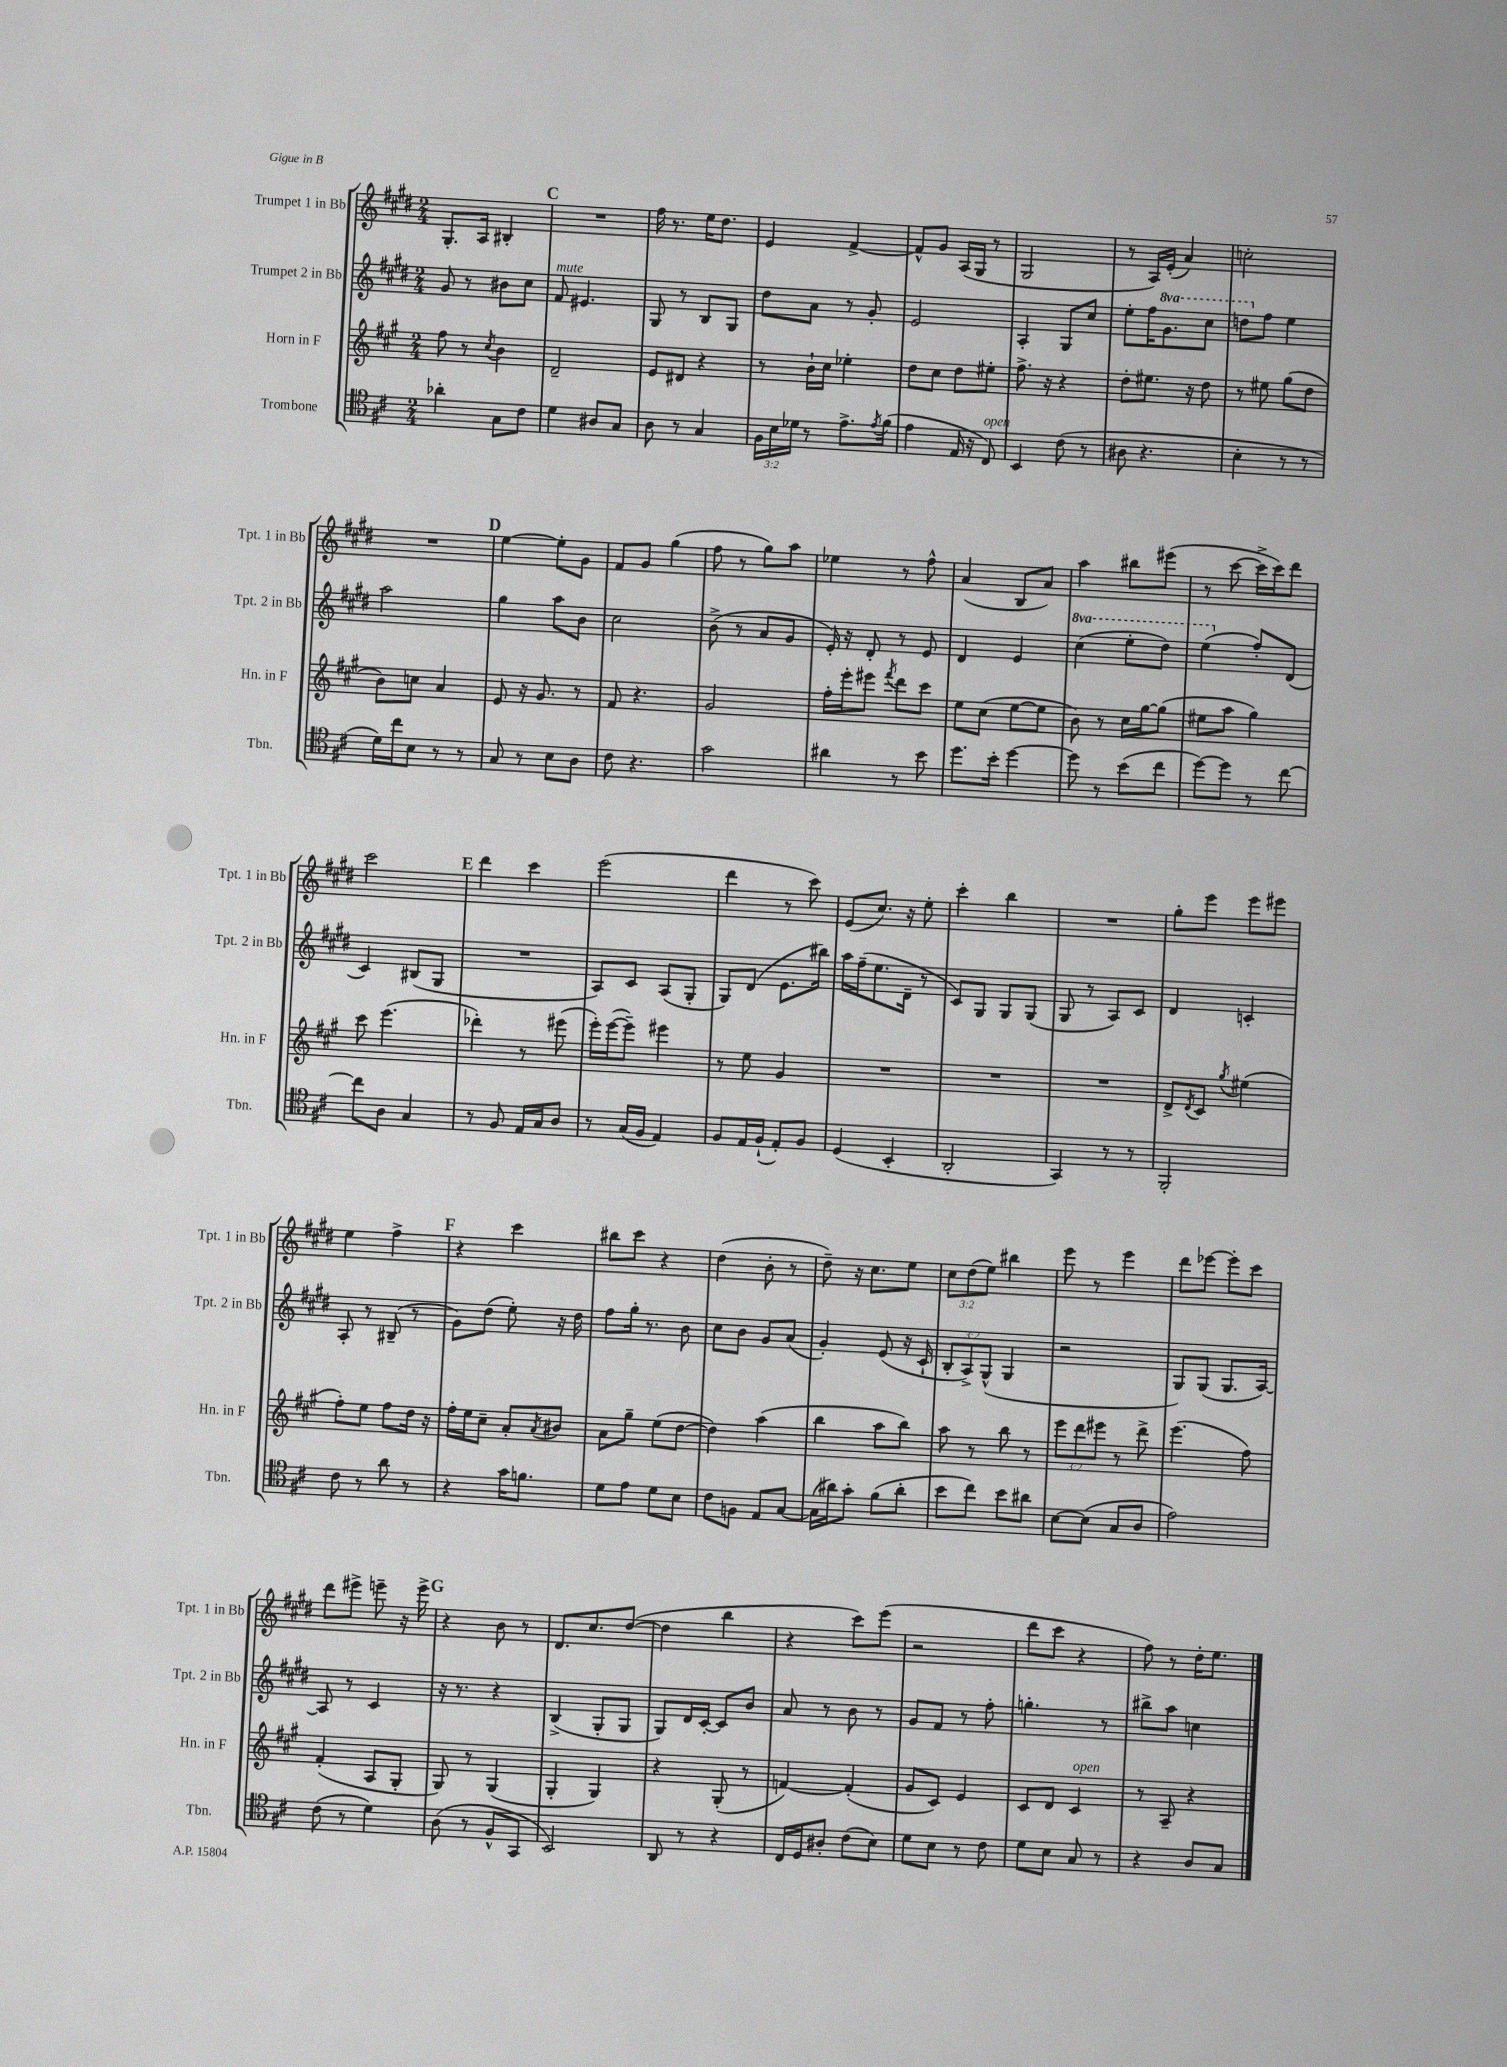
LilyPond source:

<<
\new StaffGroup <<
\new Staff = "s0" \with { instrumentName = "Trumpet 1 in Bb" shortInstrumentName = "Tpt. 1 in Bb" } {
    \clef treble \key e \major \numericTimeSignature \time 2/4 \override Staff.TupletNumber.text = #tuplet-number::calc-fraction-text
    gis8.-. a16 bis4-. |
    \mark \markup { \bold "C" } R2 |
    fis''16 r8. e''16 dis''8. |
    e'4 fis'4~-> |
    fis'8-^ gis'8 a16( gis16 r8 |
    gis2 |
    r8 a16) e'16-.( a'4) |
    c''2-. |
    R2 |
    \mark \markup { \bold "D" } e''4~ e''8-. gis'8 |
    fis'8 gis'8 gis''4( |
    fis''8 r8 gis''8) a''8 |
    ees''4 r8 fis''8-^ |
    a'4( b8 a'8) |
    a''4 bis''8 eis'''8( |
    r8 cis'''8~ cis'''16-> cis'''16) dis'''8 |
    cis'''2 |
    \mark \markup { \bold "E" } dis'''4 cis'''4 |
    e'''2( |
    dis'''4 r8 cis'''8) |
    e'8( cis''8.) r16 e''8-. |
    cis'''4-. b''4 |
    R2 |
    gis''8-. e'''8 e'''8 eis'''8 |
    e''4 fis''4-> |
    \mark \markup { \bold "F" } r4 cis'''4 |
    bis''8 cis'''8 r4 |
    dis''4( b'8-. r8 |
    dis''8--) r16 cis''8. e''8 |
    \tuplet 3/2 { cis''8 dis''8( e''8) } bis''4 |
    e'''8 r8 e'''4 |
    dis'''8 ees'''8~ ees'''8-. cis'''8 |
    dis'''8 eis'''8-> e'''8-- r16 e'''16-> |
    \mark \markup { \bold "G" } r4 b'8 r8 |
    dis'8. cis''8. dis''8~( |
    dis''4 b''4 |
    r4 cis'''8) e'''8( |
    r2 |
    dis'''8 cis'''8 r4 |
    fis''8) r8 dis''16-. e''8. \bar "|." |
}
\new Staff = "s1" \with { instrumentName = "Trumpet 2 in Bb" shortInstrumentName = "Tpt. 2 in Bb" } {
    \clef treble \key e \major \numericTimeSignature \time 2/4 \override Staff.TupletNumber.text = #tuplet-number::calc-fraction-text \set Staff.ottavationMarkups = #ottavation-simple-ordinals
    gis'8 r8 bis'8 cis''8 |
    \mark \markup { \bold "C" } fis'8^\markup { \italic "mute" } eis'4. |
    gis8 r8 b8 gis8 |
    dis''8 a'8 r8 gis'8-. |
    e'2 |
    a4-. gis8 cis''8 |
    e''8-. fis''16 \ottava #1 gis''8. cis'''8 |
    d'''8 \ottava #0 fis''8 e''4 |
    a''2 |
    \mark \markup { \bold "D" } gis''4 a''8 b'8 |
    cis''2 |
    b'8->( r8 a'8 gis'8 |
    e'16-.) r16 dis'8-. r8 e'8 |
    dis'4 e'4 |
    \ottava #1 cis'''4( e'''8-. dis'''8) |
    e'''4( \ottava #0 fis''8-.) dis'8( |
    cis'4) bis8( gis8 |
    \mark \markup { \bold "E" } R2 |
    a8) cis'8 a8( gis8-. |
    gis8) dis'8( e'8. bis''16) |
    a''16 fis''16--( e''8. dis'16-- r8 |
    cis'8) gis8 gis8 gis8( |
    gis8 r8 a8) cis'8 |
    dis'4 c'4-. |
    a8-. r8 bis8--( r8 |
    \mark \markup { \bold "F" } gis'8) dis''8( e''8-.) r16 dis''16 |
    fis''8 gis''16-. r8. b'8 |
    cis''8 b'8 gis'8 a'8( |
    gis'4-.) e'8( r16 cis'16-! |
    \tuplet 3/2 { b8-. a8->) gis8-^( } gis4 |
    r2 |
    gis8) gis8( gis8. a16~) |
    a8 r8 cis'4 |
    \mark \markup { \bold "G" } r16 r8. r4 |
    b4->( gis8-. gis8 |
    gis8) dis'16 cis'16~-. cis'8 b'8 |
    a'8 r8 b'8 r8 |
    gis'8 fis'8 r8 fis''8-. |
    g''4.-. r8 |
    bis''8-> a''8 c''4 \bar "|." |
}
\new Staff = "s2" \with { instrumentName = "Horn in F" shortInstrumentName = "Hn. in F" } {
    \clef treble \key a \major \numericTimeSignature \time 2/4 \override Staff.TupletNumber.text = #tuplet-number::calc-fraction-text
    fis''8 r8 \acciaccatura { cis''8 } b'4 |
    \mark \markup { \bold "C" } d'2-- |
    e'8 dis'8 r4 |
    r8 b'16-! cis''16 ees''4-. |
    d''8 cis''8 d''8 eis''8-. |
    fis''8.-> r16 r4 |
    d''8-. eis''8. r16 d''8 |
    r8 eis''8 gis''8( d''8 |
    b'8) c''8 a'4 |
    \mark \markup { \bold "D" } e'8 r16 gis'8. r8 |
    fis'8 r4. |
    gis'2 |
    fis''16-. e'''16-. eis'''8 \acciaccatura { fis'''8 } d'''8 cis'''8 |
    e''8 cis''8( e''8~ e''8 |
    b'8) r8 cis''16 gis''16~ gis''8( |
    eis''8 a''8 gis''4) |
    cis'''8 e'''4.( |
    \mark \markup { \bold "E" } des'''4-.) r8 eis'''8( |
    e'''16-.) e'''16~( e'''8--) eis'''4 |
    r8 e''8 gis'4 |
    R2 |
    R2 |
    R2 |
    d'8-> \acciaccatura { d'8 } cis'8 \acciaccatura { gis''8 } eis''4( |
    fis''8-.) e''8 fis''8 d''16 r16 |
    \mark \markup { \bold "F" } fis''16-. e''16 cis''8-- a'8-. \acciaccatura { a'8 } bis'8 |
    a'8 gis''8-- e''8( d''8~ |
    d''4) a''4( |
    b''4 a''8 b''8) |
    a''8 r8 b''8 r8 |
    \tuplet 3/2 { e'''8 d'''8 eis'''8 } r8 d'''8-> |
    e'''4.( fis''8) |
    fis'4-.( a8 gis8-. |
    \mark \markup { \bold "G" } gis8) r8 gis4( |
    gis4-. gis4) |
    r4 gis8-.( r8 |
    f'4~) f'4-.( |
    gis'8 cis'8) e'4 |
    cis'8 d'8 cis'4^\markup { \italic "open" } |
    r8 a8-- r4 \bar "|." |
}
\new Staff = "s3" \with { instrumentName = "Trombone" shortInstrumentName = "Tbn." } {
    \clef tenor \key d \major \numericTimeSignature \time 2/4 \override Staff.TupletNumber.text = #tuplet-number::calc-fraction-text
    aes'4-. g8 cis'8 |
    \mark \markup { \bold "C" } d'4 ais8 g8 |
    a8 r8 g4 |
    \tuplet 3/2 { fis16 b16 des'16 } r8 e'8.-> \acciaccatura { e'8 } fis'16( |
    e'4 e16 r16 cis8^\markup { \italic "open" }) |
    b,4 cis'8( r8 |
    ais8 r4. |
    b4-. r8 r8 |
    d'16) cis''16 b8 r8 r8 |
    \mark \markup { \bold "D" } g8 r8 b8 a8 |
    cis'8 r4. |
    g'2 |
    ais'4 r8 b'8 |
    d''8. b'16-. d''4~ |
    d''8 r8 b'8( cis''8 |
    d''8~) d''8 r8 cis''8~ |
    cis''8 a8 g4 |
    \mark \markup { \bold "E" } r8 fis8 e16 g16 a8 |
    r8 g16( fis16 e4) |
    fis8 e16 fis16-!( e8-.) fis8 |
    d4( b,4-. |
    a,2-. |
    g,4) r8 r8 |
    fis,2-. |
    cis'8 r8 a'8 r8 |
    \mark \markup { \bold "F" } r4 g'16 f'8. |
    d'8 e'8 d'8 b8 |
    cis'8 f8 e8 g8~ |
    g16( ais'16) g'8-. fis'8( ais'8-. |
    b'8 cis''8) b'8 ais'8 |
    b8~ b8( g8 a8 |
    e'2) |
    cis'8( r8 d'4) |
    \mark \markup { \bold "G" } a8( r8 fis8-^ g,8 |
    b,2) |
    a,8 r8 r4 |
    cis16 d16 ais8-. cis'8( b8) |
    d'8 b8 r8 cis'8 |
    d'8 b8 g8 r8 |
    r4 a8 g8 \bar "|." |
}
>>
>>
\layout { \context { \Score \remove "Bar_number_engraver" } }
